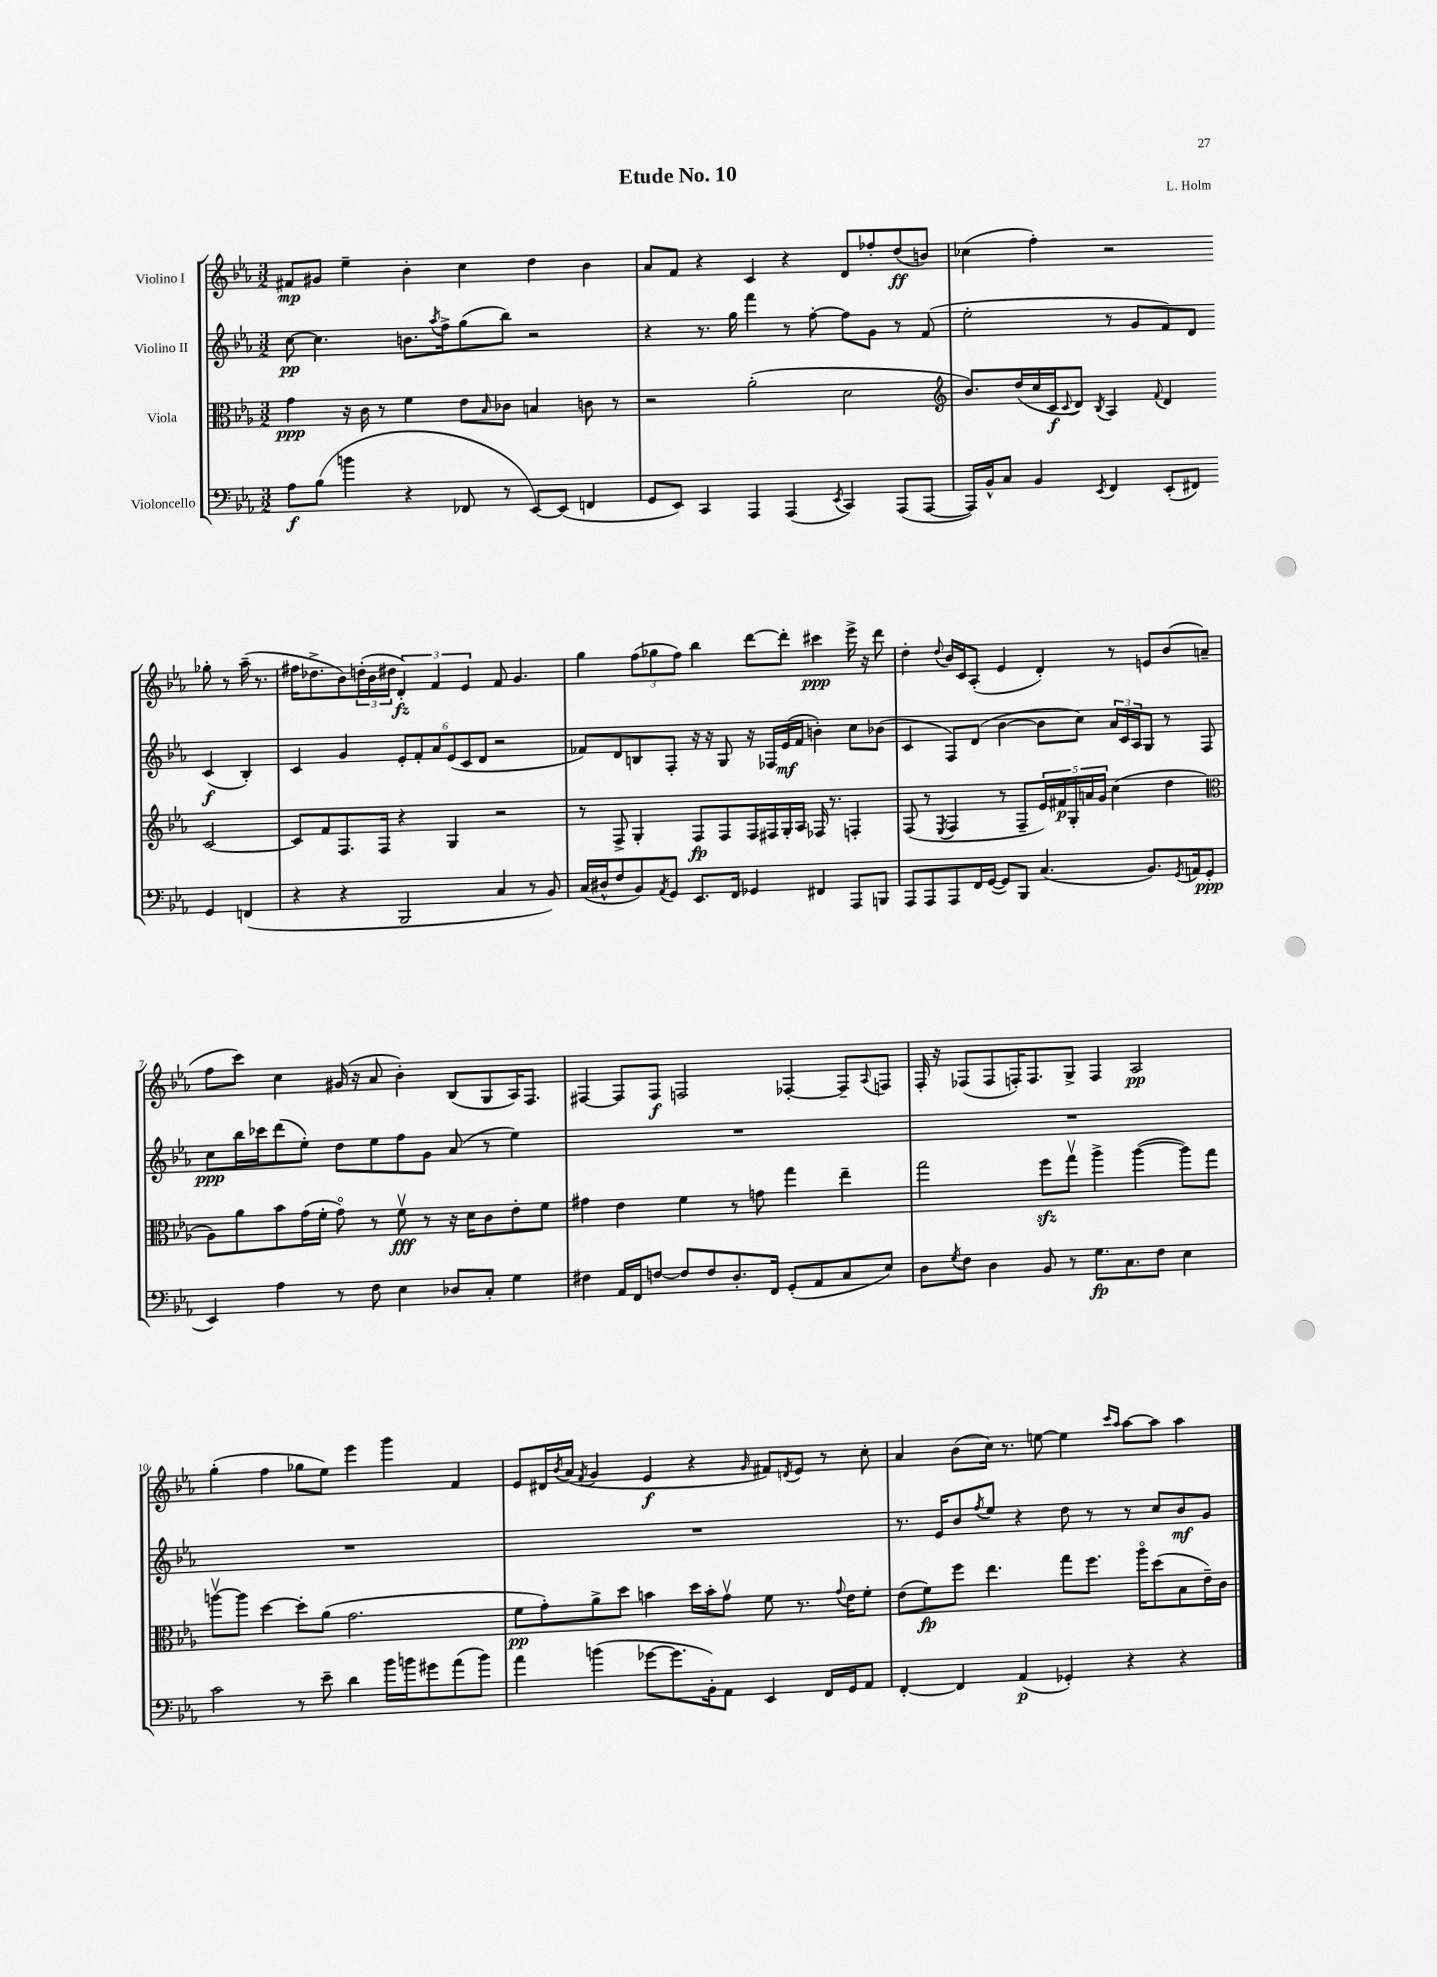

**kern	**dynam	**kern	**dynam	**kern	**dynam	**kern	**dynam
*part4	*part4	*part3	*part3	*part2	*part2	*part1	*part1
*staff4	*staff4	*staff3	*staff3	*staff2	*staff2	*staff1	*staff1
*I"Violoncello	*	*I"Viola	*	*I"Violino II	*	*I"Violino I	*
*clefF4	*	*clefC3	*	*clefG2	*	*clefG2	*
*k[b-e-a-]	*	*k[b-e-a-]	*	*k[b-e-a-]	*	*k[b-e-a-]	*
*M3/2	*	*M3/2	*	*M3/2	*	*M3/2	*
=1	=1	=1	=1	=1	=1	=1	=1
8A-\L	f	4g\	ppp	[8cc\	pp	8f#X/L	mp
(8B-\J	.	.	.	4.cc\]	.	8g#X/J	.
4bn\	.	16r	.	.	.	4ee-~\	.
.	.	16c\	.	.	.	.	.
.	.	8r	.	.	.	.	.
4r	.	4f\	.	8.bn\L	.	4b-'\	.
.	.	.	.	8qaa-/	.	.	.
.	.	.	.	16ff^\k	.	.	.
8FF-X/	.	8e-\L	.	(8gg\	.	4cc\	.
.	.	16qqB-/	.	.	.	.	.
8r	.	8c-X\J	.	8bb-\J)	.	.	.
[8EE-/L)	.	4Bn/	.	2r	.	4dd\	.
(8EE-/J]	.	.	.	.	.	.	.
4FFn/	.	8cn\	.	.	.	4b-\	.
.	.	8r	.	.	.	.	.
=2	=2	=2	=2	=2	=2	=2	=2
8GG/L	.	2r	.	4r	.	8a-/L	.
8EE-/J)	.	.	.	.	.	8f/J	.
4CC/	.	.	.	8.r	.	4r	.
.	.	.	.	16gg\	.	.	.
4AAA-/	.	(2a-'\	.	4fff\	.	4c/	.
(4AAA-/	.	.	.	8r	.	4r	.
.	.	.	.	[8ff'\	.	.	.
8qEE-/	.	.	.	.	.	.	.
4CC/)	.	2d\	.	8ff\L]	.	8d/L	.
.	.	.	.	8g\J	.	8ff-X'/	.
(8AAA-/L	.	.	.	8r	.	(8dd/	ff
[8AAA-/J	.	.	.	(8f/	.	8bn/J)	.
=3	=3	=3	=3	=3	=3	=3	=3
*	*	*clefG2	*	*	*	*	*
16AAA-/LL])	.	8.b-/L)	.	2ee-'\	.	(4cc-X\	.
16BB-^^/J	.	.	.	.	.	.	.
8C/J	.	.	.	.	.	.	.
.	.	(16dd/L	.	.	.	.	.
4BB-/	.	16cc/	.	.	.	4ff'\)	.
.	.	16c/J	f	.	.	.	.
.	.	8qqc/	.	.	.	.	.
.	.	8d/J)	.	.	.	.	.
8qEE-/	.	8qB-/	.	.	.	.	.
4FF/	.	4A-/	.	8r	.	2r	.
.	.	.	.	8g/L	.	.	.
.	.	8qqf/	.	.	.	.	.
(8EE-'/L	.	4d/	.	8f/)	.	.	.
8FF#X/J)	.	.	.	8d/J	.	.	.
4GG/	.	[2c/	.	(4c/	f	8gg-X'\	.
.	.	.	.	.	.	8r	.
(4FFn/	.	.	.	4B-'/)	.	(16aa-~\	.
.	.	.	.	.	.	8.r	.
!!LO:LB:g=z
=4	=4	=4	=4	=4	=4	=4	=4
4r	.	8c/L]	.	4c/	.	16ff#X\KL	.
.	.	.	.	.	.	8.dd-X^\	.
.	.	8f/	.	.	.	.	.
4r	.	8.F/	.	4g/	.	8b-\)	.
.	.	.	.	.	.	(24ddn'\L	.
.	.	.	.	.	.	24b-\	.
.	.	16F/Jk	.	.	.	.	.
.	.	.	.	.	.	24dd#X\JJ	.
2BBB-/	.	4r	.	12e-'/L	.	6d'/)	fz
.	.	.	.	12f'/	.	.	.
.	.	.	.	12a-/	.	6f/	.
.	.	4G/	.	(12e-/	.	.	.
.	.	.	.	12c/	.	6e-/	.
.	.	.	.	12d/J	.	.	.
4C/	.	2r	.	2r	.	8f/	.
.	.	.	.	.	.	4.g/	.
8r	.	.	.	.	.	.	.
8BB-/)	.	.	.	.	.	.	.
=5	=5	=5	=5	=5	=5	=5	=5
(16C/LL	.	8r	.	8f-X/L)	.	4gg\	.
16D#X^^/J	.	.	.	.	.	.	.
8F/	.	8F^/	.	8d/	.	.	.
8BB-/)	.	4G'/	.	8Bn/	.	(12ff\L	.
.	.	.	.	.	.	12gg-X\	.
8qAA-/	.	.	.	.	.	.	.
8GG/J	.	.	.	8F'/J	.	.	.
.	.	.	.	.	.	12ff\J)	.
8.EE-/L	.	8F/L	fp	16r	.	4bb-\	.
.	.	.	.	16r	.	.	.
.	.	8F/	.	8G/	.	.	.
16FF/Jk	.	.	.	.	.	.	.
4GG-X/	.	16F/L	.	16r	.	[8ddd\L	.
.	.	16F#X/	.	16F-X/LL	.	.	.
.	.	16G'/	.	(16e-/	mf	8ddd'\J]	.
.	.	16A-/JJ	.	16f-/JJ	.	.	.
4FF#X/	.	16F-X/	.	4bn'\)	.	4ccc#X\	ppp
.	.	8.r	.	.	.	.	.
8AAA-/L	.	4Fn'/	.	8cc\L	.	16eee-^\	.
.	.	.	.	.	.	16r	.
8BBBn/J	.	.	.	(8b-X\J	.	8ddd\	.
=6	=6	=6	=6	=6	=6	=6	=6
8AAA-/L	.	(8F/	.	4c/	.	4dd'\	.
8AAA-/	.	8r	.	.	.	.	.
.	.	8qE-/	.	.	.	8qqdd/	.
8AAA-/	.	4F/	.	8F/L)	.	16b-/LL	.
.	.	.	.	.	.	16c/J	.
16FF/L	.	.	.	(8d/J	.	(8A-'/J	.
([16GG/JJ	.	.	.	.	.	.	.
8GG/L])	.	8r	.	[4b-\	.	4e-/	.
8BBB-/J	.	8F~/L	.	.	.	.	.
(4.C/	.	20e-/L)	.	8b-\L]	.	4d'/)	.
.	.	20f#X/	p	.	.	.	.
.	.	20G'/	.	.	.	.	.
.	.	.	.	8cc\J)	.	.	.
.	.	20an/	.	.	.	.	.
.	.	20g/JJ	.	.	.	.	.
.	.	(4cc\	.	24a-/LL	.	8r	.
.	.	.	.	24c/	.	.	.
.	.	.	.	24A-/J	.	.	.
8.BB-/L)	.	.	.	8G/J	.	8en/L	.
.	.	4dd\	.	8r	.	(8b-/	.
8qGG/	.	.	.	.	.	.	.
16AAn/k	.	.	.	.	.	.	.
(8GG/J	ppp	.	.	8F/	.	8an~/J	.
!!LO:LB:g=z
=7	=7	=7	=7	=7	=7	=7	=7
*	*	*clefC3	*	*	*	*	*
4EE-/)	.	8A-\L)	.	8cc\L	ppp	8ff\L	.
.	.	8a-\	.	16bb-\L	.	8ccc\J)	.
.	.	.	.	16ccc-X\J	.	.	.
4A-\	.	8b-\	.	(8ddd\	.	4cc\	.
.	.	(16g\L	.	8ee-'\J)	.	.	.
.	.	16f'\JJ	.	.	.	.	.
8r	.	8g\)	.	8dd\L	.	(16g#X/	.
.	.	.	.	.	.	16r	.
8F\	.	8r	.	8ee-\	.	8a-/	.
4E-\	.	8fv\	fff	8ff\	.	4b-'\)	.
.	.	8r	.	8g\J	.	.	.
8D-X/L	.	16r	.	(8a-/	.	(8B-/L	.
.	.	16d\KL	.	.	.	.	.
8C'/J	.	8c\	.	8r	.	8G/	.
4G\	.	8e-'\	.	4ee-\)	.	16A-/K)	.
.	.	.	.	.	.	8.F/J	.
.	.	8f\J	.	.	.	.	.
=8	=8	=8	=8	=8	=8	=8	=8
4F#X\	.	4g#X\	.	1.r	.	[4F#X/	.
16AA-/LL	.	4e-\	.	.	.	8F#/L]	.
16FF/J	.	.	.	.	.	.	.
[8Fn/J	.	.	.	.	.	8F#/J	f
8F/L]	.	4f\	.	.	.	2Fn/	.
8F/	.	.	.	.	.	.	.
8.D'/	.	8r	.	.	.	.	.
.	.	8gn\	.	.	.	.	.
16FF/Jk	.	.	.	.	.	.	.
(8GG'/L	.	4gg\	.	.	.	[4F-X'/	.
8AA-/	.	.	.	.	.	.	.
8C/	.	4ee-~\	.	.	.	8F-~/L]	.
.	.	.	.	.	.	8qqA-/	.
8E-/J)	.	.	.	.	.	8Fn/J	.
=9	=9	=9	=9	=9	=9	=9	=9
8D\L	.	2gg\	.	1.r	.	16F'/	.
.	.	.	.	.	.	16r	.
8qG/	.	.	.	.	.	.	.
8F\J	.	.	.	.	.	(8F-X/L	.
4D\	.	.	.	.	.	8F-/	.
.	.	.	.	.	.	16Fn'/K)	.
.	.	.	.	.	.	8.F/	.
8BB-/	.	8ffzz\L	.	.	.	.	.
8r	.	8ggv\J	.	.	.	8G^/J	.
8.G\L	fp	4aa-^\	.	.	.	4F/	.
8.C\	.	.	.	.	.	.	.
.	.	([4aa-\	.	.	.	2A-/	pp
8F\J	.	.	.	.	.	.	.
4E-\	.	8aa-\L])	.	.	.	.	.
.	.	8gg\J	.	.	.	.	.
!!LO:LB:g=z
=10	=10	=10	=10	=10	=10	=10	=10
2c\	.	[8aanv\L	.	1.r	.	(4gg'\	.
.	.	8aa\J]	.	.	.	.	.
.	.	[4dd\	.	.	.	4ff\	.
8r	.	8dd'\L]	.	.	.	8gg-X\L	.
8e-~\	.	(8a-\J	.	.	.	8ee-\J)	.
4d\	.	2.g\	.	.	.	4eee-\	.
16b-\LL	.	.	.	.	.	4ggg\	.
16bn\J	.	.	.	.	.	.	.
8g#X\	.	.	.	.	.	.	.
(8a-\	.	.	.	.	.	4f/	.
8b\J)	.	.	.	.	.	.	.
=11	=11	=11	=11	=11	=11	=11	=11
4a-\	.	8f\L	pp	1.r	.	8e-/L	.
.	.	8g'\)	.	.	.	16d#X/L	.
.	.	.	.	.	.	8qb-/	.
.	.	.	.	.	.	(16a-/JJ	.
.	.	.	.	.	.	8qf/	.
(4bn\	.	8a-^\	.	.	.	4g/	.
.	.	8dd\J	.	.	.	.	.
[8g-X\L	.	4bn\	.	.	.	4e-/	f
8.g-\]	.	.	.	.	.	.	.
.	.	16dd\LL	.	.	.	4r	.
16BB-'\k)	.	16b'\J	.	.	.	.	.
8AA-\J	.	8gv\J	.	.	.	.	.
.	.	.	.	.	.	16qqg/	.
4EE-/	.	8f\	.	.	.	8f#X/L)	.
.	.	.	.	.	.	8qdn/	.
.	.	8.r	.	.	.	8e-/J	.
16FF/LL	.	.	.	.	.	8r	.
.	.	8qqg/	.	.	.	.	.
16GG/J	.	16e-\KL	.	.	.	.	.
8AA-/J	.	8f'\J	.	.	.	8cc'\	.
=12	=12	=12	=12	=12	=12	=12	=12
[4FF'/	.	(8e-\L	.	8.r	.	4a-/	.
.	.	8f\)	fp	.	.	.	.
.	.	.	.	16e-/KL	.	.	.
4FF/]	.	8ff\J	.	8b-/	.	(8b-\L	.
.	.	.	.	8qff/	.	.	.
.	.	4.ee-\	.	8ee-/J	.	16cc\Jk)	.
.	.	.	.	.	.	8.r	.
(4AA-/	p	.	.	4r	.	.	.
.	.	.	.	.	.	[8een\	.
4GG-X'/)	.	8gg\L	.	8dd\	.	4ee\]	.
.	.	8.ff\J	.	8r	.	.	.
.	.	.	.	.	.	16qqccc/LL	.
.	.	.	.	.	.	16qqaa-/JJ	.
4r	.	.	.	8r	.	[8aa-\L	.
.	.	16aa-\KL	.	.	.	.	.
.	.	(8dd\	.	8cc/L	.	8aa-\J]	.
4r	.	8B-\	.	8b-/	mf	4aa-\	.
.	.	16e-~\L)	.	8g/J	.	.	.
.	.	16c\JJ	.	.	.	.	.
==	==	==	==	==	==	==	==
*-	*-	*-	*-	*-	*-	*-	*-
